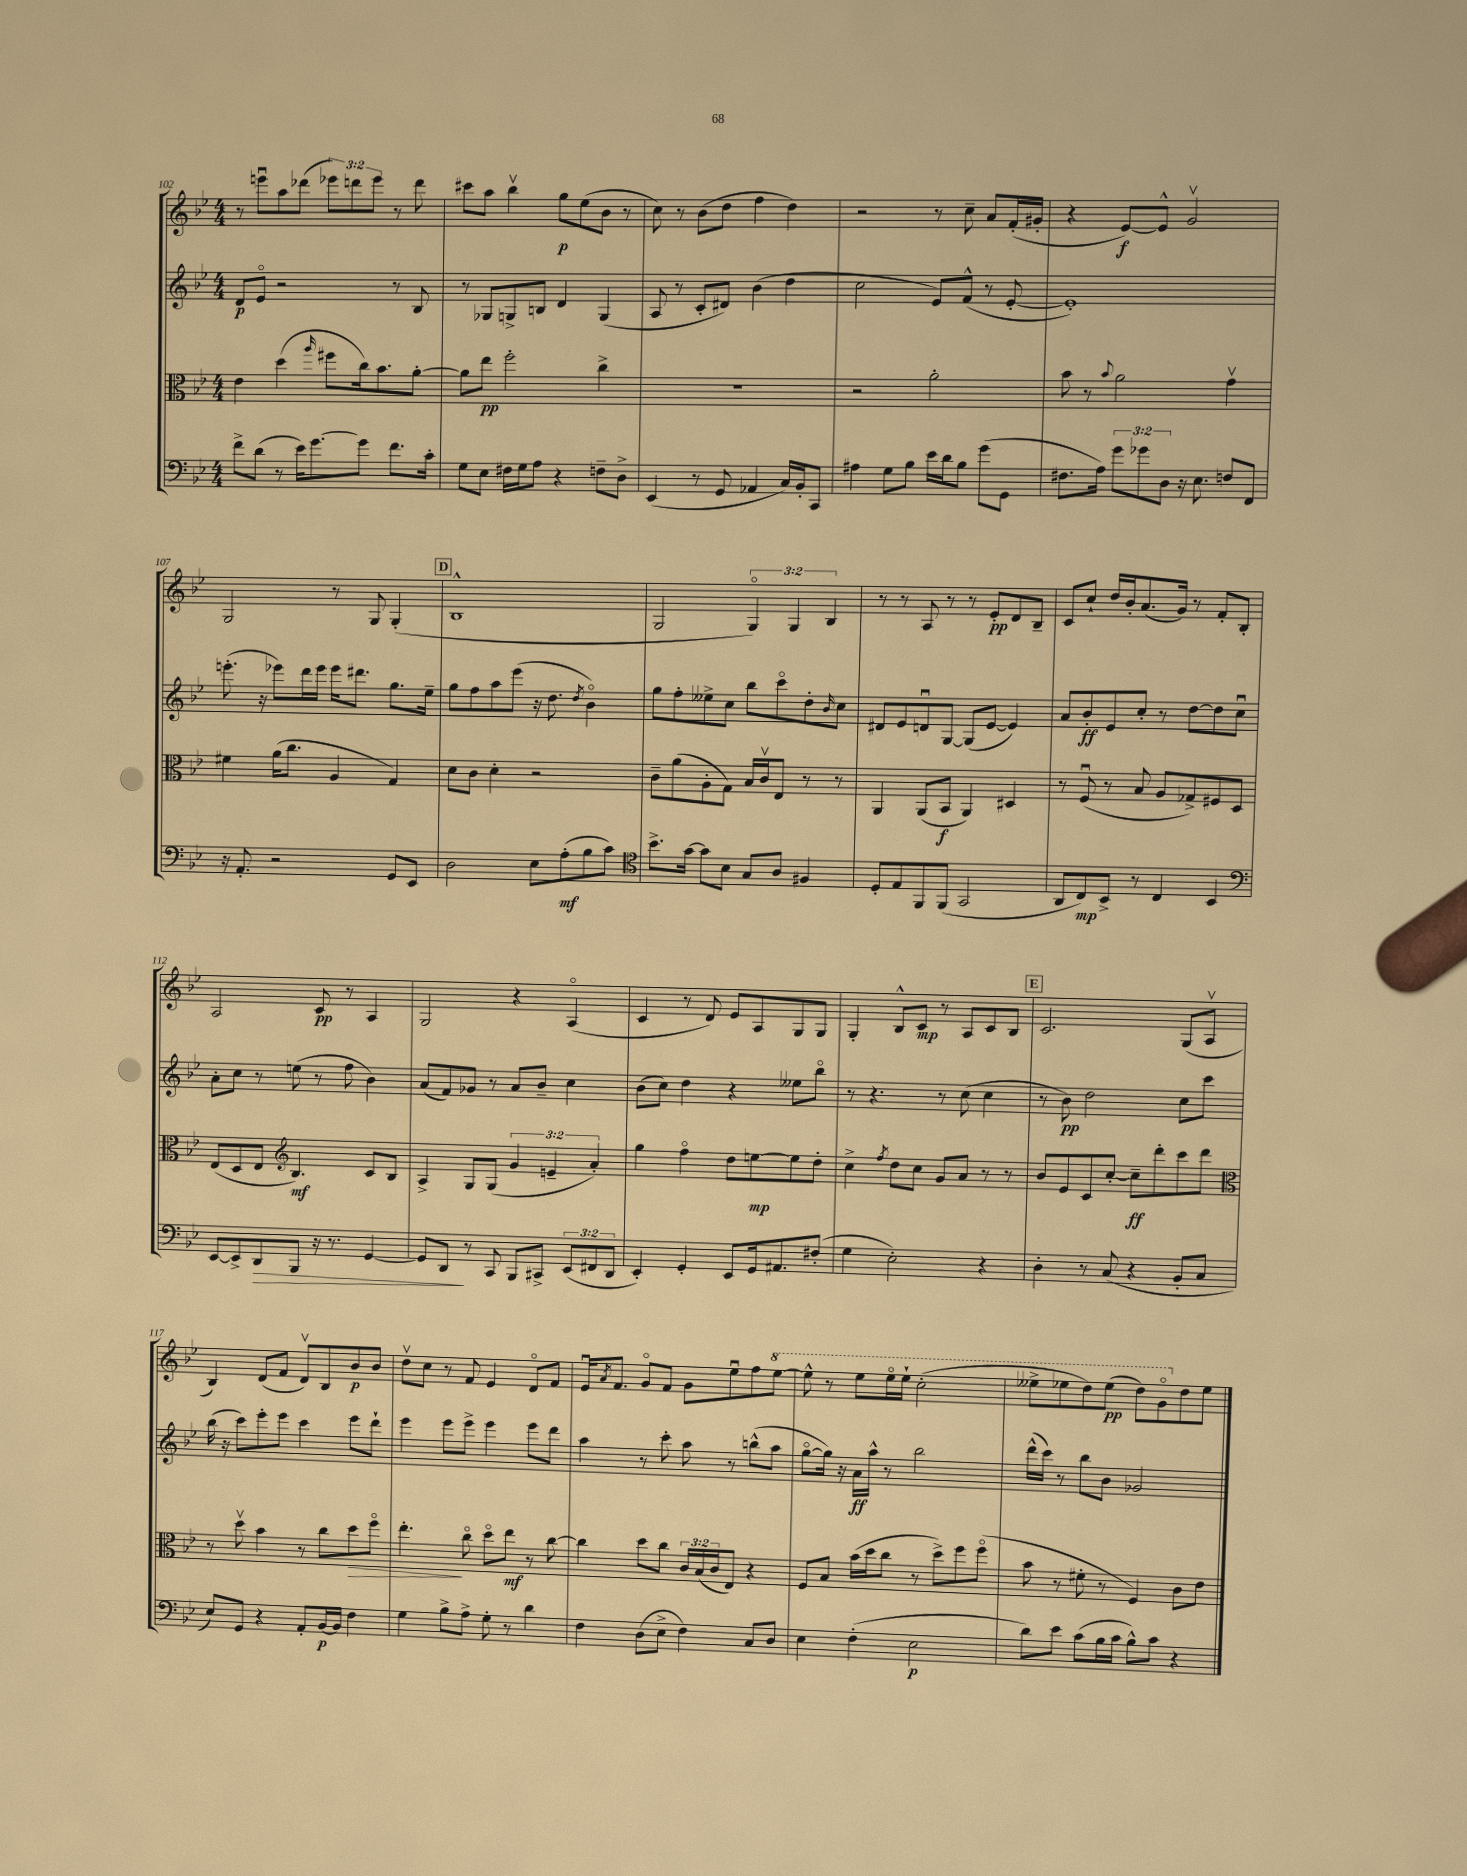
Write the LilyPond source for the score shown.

<<
\new StaffGroup <<
\new Staff = "s0" {
    \clef treble \key bes \major \numericTimeSignature \time 4/4 \override Staff.TupletNumber.text = #tuplet-number::calc-fraction-text
    r8 e'''8\downbow a''8 des'''8( \tuplet 3/2 { ees'''8) d'''8 ees'''8 } r8 d'''8 |
    cis'''8 a''8 bes''4\upbow g''8\p ees''8( bes'8 r8 |
    c''8) r8 bes'8( d''8 f''4 d''4) |
    r2 r8 c''8-- a'8 f'16-.( gis'16-. |
    r4 ees'8~\f) ees'8-^ g'2\upbow |
    g2 r8 g8 g4-.( |
    \mark \markup { \box "D" } bes1-^ |
    g2 \tuplet 3/2 { g4\flageolet) g4 bes4 } |
    r8 r8 a8 r8 r8 ees'8-.\pp d'8 bes8-- |
    c'8 c''8-! d''16 bes'16-. a'8.( g'16) r8 f'8-. bes8-. |
    a2 c'8\pp r8 a4 |
    g2 r4 a4\flageolet( |
    c'4 r8 d'8) ees'8 a8 g8 g8 |
    g4-. bes8-^ c'8\mp r8 a8 c'8 bes8 |
    \mark \markup { \box "E" } c'2. g8( a8\upbow |
    bes4) d'8( f'8 d'8\upbow) bes8 bes'8\p bes'8 |
    d''8\upbow c''8 r8 f'8 ees'4 d'8\flageolet f'8 |
    ees'16\downbow \acciaccatura { a'8 } f'8. g'8\flageolet f'8 g'8 ees''8\downbow f''8 \ottava #1 ees'''8~ |
    ees'''8-^ r8 ees'''8 ees'''16\flageolet ees'''16-! c'''2-.( |
    eeses'''8-> ees'''8 d'''8) ees'''8\pp( d'''8) g''8\flageolet \ottava #0 d''8 ees''8 \bar "|." |
}
\new Staff = "s1" {
    \clef treble \key bes \major \numericTimeSignature \time 4/4
    d'8\p ees'8\flageolet r2 r8 bes8 |
    r8 ges8 g8-> b8 d'4 g4( |
    a8 r8 c'8-. dis'8) bes'4( d''4 |
    c''2 ees'8) f'8-^( r8 ees'8~-. |
    ees'1-.) |
    e'''8.-.( r16 ees'''8) d'''16 ees'''16 ees'''16 dis'''8. g''8. ees''16-- |
    \mark \markup { \box "D" } g''8 f''8 a''8 ees'''8( r16 d''8. \acciaccatura { d''8 } bes'4\flageolet) |
    g''8 f''8-. eeses''8-> c''8 bes''8 c'''8\flageolet d''8-. \grace { bes'16 } c''8 |
    dis'8 ees'8 d'8\downbow g8~ g8( ees'8~ ees'4) |
    a'8 bes'8-.\ff ees'8 c''8-. r8 d''8~ d''8 c''8\downbow |
    a'8-. c''8 r8 e''8( r8 f''8 bes'4) |
    a'8( f'8) ges'8 r8 a'8 bes'8-- c''4 |
    bes'8( c''8) d''4 r4 eeses''8 bes''8\flageolet |
    r8 r4. r8 c''8( c''4 |
    \mark \markup { \box "E" } r8 bes'8\pp) d''2 c''8 c'''8 |
    bes''16( r16 c'''8) ees'''8-. ees'''8 c'''4 ees'''8 d'''8-! |
    ees'''4 ees'''8 ees'''8-> ees'''4 ees'''8 d'''8 |
    a''4 r8 c'''8-. a''8 r8 b''8-^( a''8 |
    g''8~\flageolet g''16) r16 a'16\ff a''16-^ r8 bes''2 |
    d'''16-^( c'''16) r8 bes''8 bes'8 ges'2 \bar "|." |
}
\new Staff = "s2" {
    \clef alto \key bes \major \numericTimeSignature \time 4/4 \override Staff.TupletNumber.text = #tuplet-number::calc-fraction-text
    ees'4 d''4( \grace { a''16 } fis''8 c''16) bes'8. a'8~-. |
    a'8 ees''8\pp f''2-. c''4-> |
    r1 |
    r2 a'2-. |
    bes'8 r8 \appoggiatura { bes'8 } a'2 g'4\upbow |
    fis'4 a'16( c''8. a4 g4) |
    \mark \markup { \box "D" } d'8 c'8 d'4-. r2 |
    c'8-- a'8( a8-. g8) bes16 c'16\upbow ees8 r8 r8 |
    a,4 a,8( bes,8\f a,4) dis4 |
    r8 f8\downbow( r8 bes8 a8 ges8->) fis8 d8 |
    ees8( d8 ees8 \clef treble bes4.\mf) c'8 bes8 |
    a4-> g8 g8( \tuplet 3/2 { g'4 e'4-- a'4-.) } |
    g''4 f''4\flageolet d''8 e''8~\mp e''8 d''8-. |
    c''4-> \acciaccatura { f''8 } d''8 c''8 g'8 a'8 r8 r8 |
    \mark \markup { \box "E" } bes'8 ees'8 c'8 c''8~-. c''8--\ff d'''8-. c'''8 d'''8 |
    \clef alto r8 d''8\upbow bes'4 r8 c''8 d''8\> f''8\flageolet |
    ees''4.-.\! c''8\flageolet d''8\flageolet ees''8\mf r8 c''8~ |
    c''4 d''8 c''8 \tuplet 3/2 { c'16 bes16( c'16 } ees8) r4 |
    f8 bes8 bes'16( d''16 c''8 r8 d''8->) f''8 f''8\flageolet( |
    bes'8 r8 fis'8-. r8 f4) c'8 ees'8 \bar "|." |
}
\new Staff = "s3" {
    \clef bass \key bes \major \numericTimeSignature \time 4/4 \override Staff.TupletNumber.text = #tuplet-number::calc-fraction-text
    f'8-> d'8( r8 ees'16) g'8.~ g'8 f'8. c'16-. |
    g8 ees8 fis16 g16 a8 r4 f8-- d8-> |
    ees,4( r8 g,8 aes,4 c16) bes,16-. c,8 |
    ais4 g8 bes8 ees'16 d'16 bes8 g'8( g,8 |
    fis8. a16) \tuplet 3/2 { g'8 ges'8 d8 } r16 ees8. f8 f,8 |
    r16 a,8.-. r2 g,8 ees,8 |
    \mark \markup { \box "D" } d2 ees8 a8-.\mf( bes8 c'8) |
    \clef tenor bes'8.-> g'16~ g'8 bes8 g8 a8 fis4 |
    d8-. ees8 f,8 f,8( g,2 |
    a,8 c8\mp) bes,8-> r8 c4 bes,4 |
    \clef bass ees,8~ ees,8-> d,8\> bes,,8 r16 r8. g,4~ |
    g,8 d,8\! r8 c,8 bes,,8 cis,8-> \tuplet 3/2 { ees,8( fis,8 d,8 } |
    ees,4-.) g,4-. ees,8 g,16 ais,8. fis8-.( |
    g4 ees2-.) r4 |
    \mark \markup { \box "E" } d4-. r8 c8( r4 bes,8-. c8 |
    ees8) g,8 r4 a,8-. bes,16~\p bes,16 f4 |
    g4 bes8-> a8-> g8-. r8 d'4 |
    f4 d8( ees8-> f4) c8 d8 |
    ees4 f4-.( ees2\p |
    d'8) ees'8 c'8( bes16 c'16 bes8-^) c'8 r4 \bar "|." |
}
>>
>>
\layout { \context { \Score currentBarNumber = #102 } }
